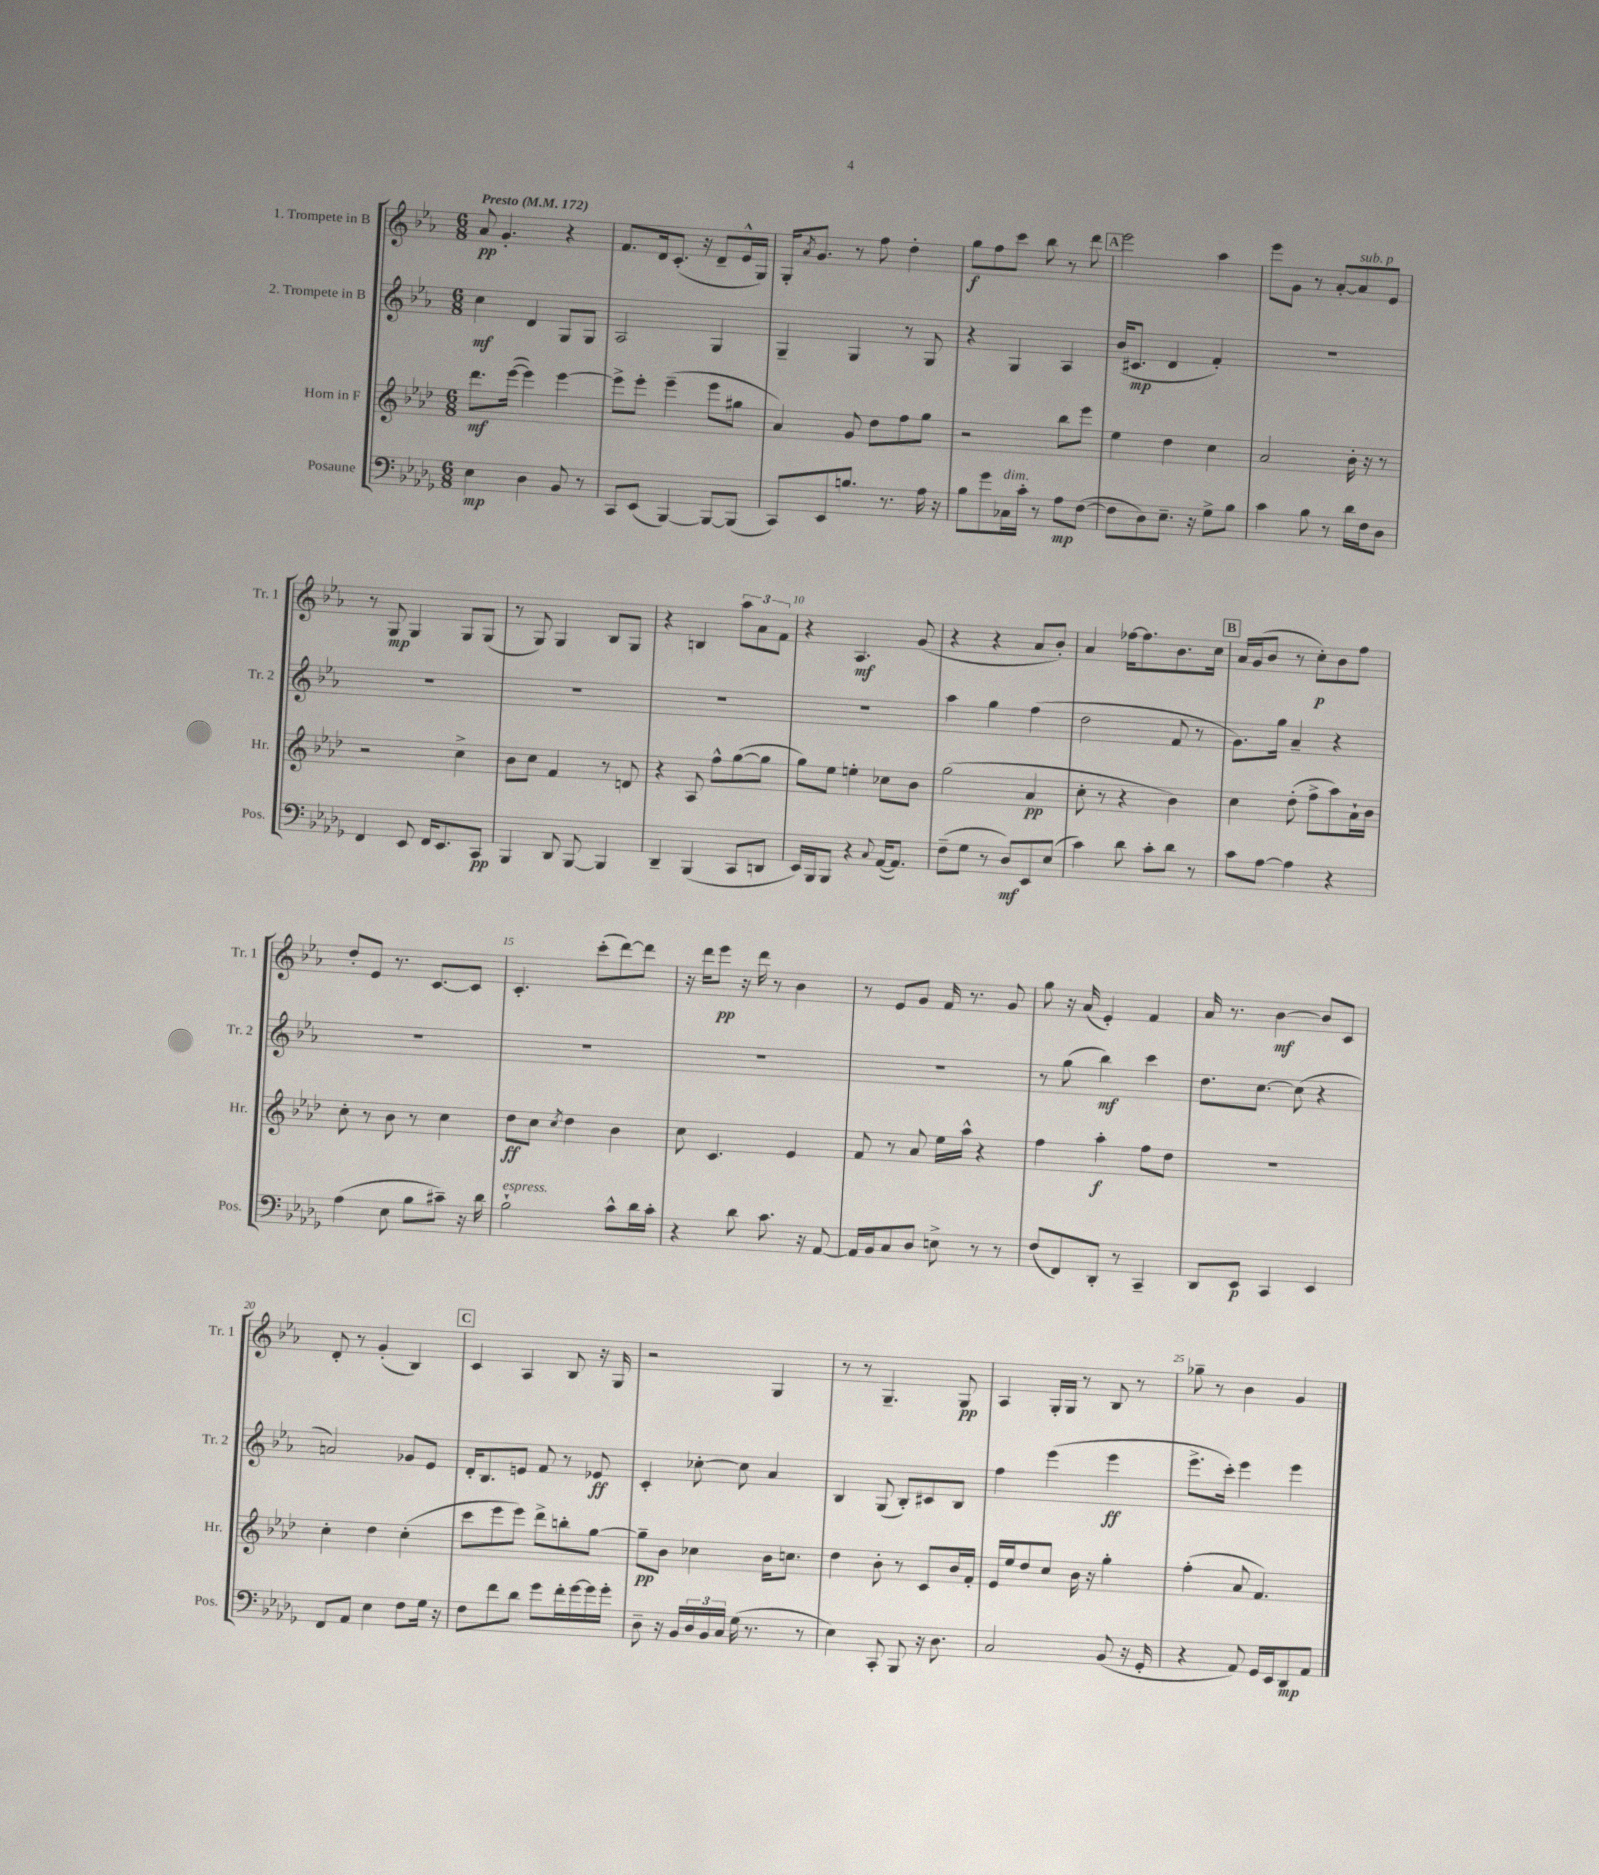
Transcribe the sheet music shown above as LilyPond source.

<<
\new StaffGroup <<
\new Staff = "s0" \with { instrumentName = "1. Trompete in B" shortInstrumentName = "Tr. 1" } {
    \clef treble \key ees \major \numericTimeSignature \time 6/8 \tempo "Presto" 4 = 172
    aes'8\pp g'4.-. r4 |
    f'8. d'16 c'8.-.( r16 d'8-- ees'16-^ g16) |
    g16-. \acciaccatura { aes'8 } g'8. r8 f''8 d''4-. |
    g''8\f f''8 c'''8 bes''8 r8 d'''8 |
    \mark \markup { \box "A" } ees'''2 aes''4 |
    ees'''8 g'8 r8 aes'8~-. aes'8^\markup { \italic "sub. p" } ees'8 |
    r8 g8\mp g4 g8 g8( |
    r8 g8) g4 bes8 g8 |
    r4 b4 \tuplet 3/2 { aes''8 aes'8 f'8 } |
    r4 aes4.\mf g'8( |
    r4 r4 aes'8 bes'8-.) |
    aes'4 fes''16~ fes''8. bes'8. c''16 |
    \mark \markup { \box "B" } aes'16 g'16( bes'8 r8 c''8-.\p) bes'8 f''8 |
    d''8-. ees'8 r8. c'8.~ c'8 |
    c'4.-. c'''8-.( d'''8~) d'''8 |
    r16 d'''16 ees'''8\pp r16 d'''16 r8 bes'4 |
    r8 ees'8 g'8 f'16 r8. g'8 |
    g''8 r16 aes'16( ees'4-.) f'4 |
    aes'16 r8. bes'4~\mf bes'8 c'8 |
    d'8-. r8 g'4-.( bes4) |
    \mark \markup { \box "C" } c'4 aes4 bes8 r16 g16 |
    r2 g4 |
    r8 r8 g4.-- g8\pp |
    aes4 g16-. g16 r8 bes8 r8 |
    ges''8-- r8 bes'4 g'4 \bar "|." |
}
\new Staff = "s1" \with { instrumentName = "2. Trompete in B" shortInstrumentName = "Tr. 2" } {
    \clef treble \key ees \major \numericTimeSignature \time 6/8
    c''4\mf d'4 g8 g8 |
    aes2 g4 |
    g4-- g4 r8 g8 |
    r4 g4 aes4 |
    \mark \markup { \box "A" } bes'16( cis'8.\mp d'4 f'4-.) |
    R2. |
    R2. |
    R2. |
    R2. |
    R2. |
    aes''4 g''4 f''4( |
    d''2 f'8 r8 |
    \mark \markup { \box "B" } g'8.) g''16 aes'4-- r4 |
    R2. |
    R2. |
    R2. |
    R2. |
    r8 g''8( bes''4\mf) c'''4 |
    d''8. c''8.~ c''8( r4 |
    a'2) ges'8 ees'8 |
    \mark \markup { \box "C" } d'16-. bes8. e'8 f'8 r8 ees'8\ff |
    c'4-. ces''8~-. ces''8 aes'4 |
    bes4 g8( bes8-.) cis'8 bes8 |
    f''4 ees'''4( ees'''4\ff |
    ees'''8.-> c'''16-.) ees'''4 ees'''4 \bar "|." |
}
\new Staff = "s2" \with { instrumentName = "Horn in F" shortInstrumentName = "Hr." } {
    \clef treble \key aes \major \numericTimeSignature \time 6/8
    des'''8.\mf ees'''16~( ees'''4) ees'''4~ |
    ees'''8-> ees'''8-. ees'''4--( ees'''8 gis''8 |
    aes'4) g'8 des''8 f''8 g''8 |
    r2 bes''8 ees'''8 |
    \mark \markup { \box "A" } ees''4 des''4 c''4 |
    aes'2 bes'16-. r16 r8 |
    r2 c''4-> |
    bes'8 c''8 f'4 r8 d'8 |
    r4 aes8 f''8-^ g''8~( g''8 |
    g''8) ees''8 e''4-. ces''8 bes'8 |
    g''2( aes'4\pp |
    c''8-. r8 r4 bes'4) |
    \mark \markup { \box "B" } c''4 des''8-.( f''8-> aes''8) aes'16-! bes'16 |
    c''8-. r8 bes'8 r8 c''4 |
    des''8\ff c''8 \acciaccatura { c''8 } des''4 bes'4 |
    c''8 c'4. ees'4 |
    f'8 r8 aes'8 ees''16 aes''16-^ r4 |
    f''4 aes''4-.\f f''8 des''8 |
    R2. |
    c''4-. des''4 c''4-.( |
    \mark \markup { \box "C" } c'''8 ees'''8 ees'''8) des'''8-> b''8-. g''8~ |
    g''8--\pp bes'8 ces''4 bes'16 c''8. |
    des''4 bes'8-. r8 c'8 bes'16 f'16-. |
    ees'16 ees''16 des''8 c''8 bes'16 r16 g''4-. |
    f''4-.( aes'8 f'4.) \bar "|." |
}
\new Staff = "s3" \with { instrumentName = "Posaune" shortInstrumentName = "Pos." } {
    \clef bass \key des \major \numericTimeSignature \time 6/8
    ees4\mp des4 bes,8 r8 |
    c,8 ees,8( bes,,4~) bes,,8~ bes,,8( |
    c,8) ees,8 b8. r8. aes16 r16 |
    bes8 ges'8 ces16^\markup { \italic "dim." } c'16-. r8 aes8\mp f8~( |
    \mark \markup { \box "A" } f8 des8) ees8.-- r16 ges8-> bes8 |
    c'4 bes8 r8 des'16 f16 des8 |
    f,4 ees,8 f,16 ees,8. c,8\pp |
    bes,,4 des,8 bes,,8~ bes,,4 |
    des,4-- bes,,4( c,8 d,8 |
    ees,16) bes,,16 bes,,8 r4 \appoggiatura { c8 } aes,16~( aes,8.) |
    f8--( ges8 r8 des8\mf) ees,8 ees8( |
    c'4) des'8 c'8-. des'8 r8 |
    \mark \markup { \box "B" } c'8 aes8~ aes4 r4 |
    aes4( ees8 bes8 cis'8--) r16 des'16 |
    bes2-!^\markup { \italic "espress." } c'8-^ des'16 c'16-. |
    r4 des'8 c'8. r16 aes,8~ |
    aes,16 bes,16 c8 des8 e8-> r8 r8 |
    f8( f,8) des,8-. r8 c,4-- |
    des,8 ees,8\p c,4 ees,4 |
    f,8 aes,8 ees4 f8 ges16 r16 |
    \mark \markup { \box "C" } f8 f'8 des'8 ges'8 f'16-. ges'16~ ges'16 ges'16-. |
    des8-- r16 bes,16 \tuplet 3/2 { des16 bes,16 c16 } ges16( r8. r8 |
    ees4) c,8-. bes,,8 r16 des8. |
    c2 bes,8( r16 ges,16-. |
    r4 aes,8) ges,16 ees,16 des,8\mp aes,8 \bar "|." |
}
>>
>>
\layout { \context { \Score \override BarNumber.break-visibility = ##(#f #t #t) barNumberVisibility = #(every-nth-bar-number-visible 5) } }
